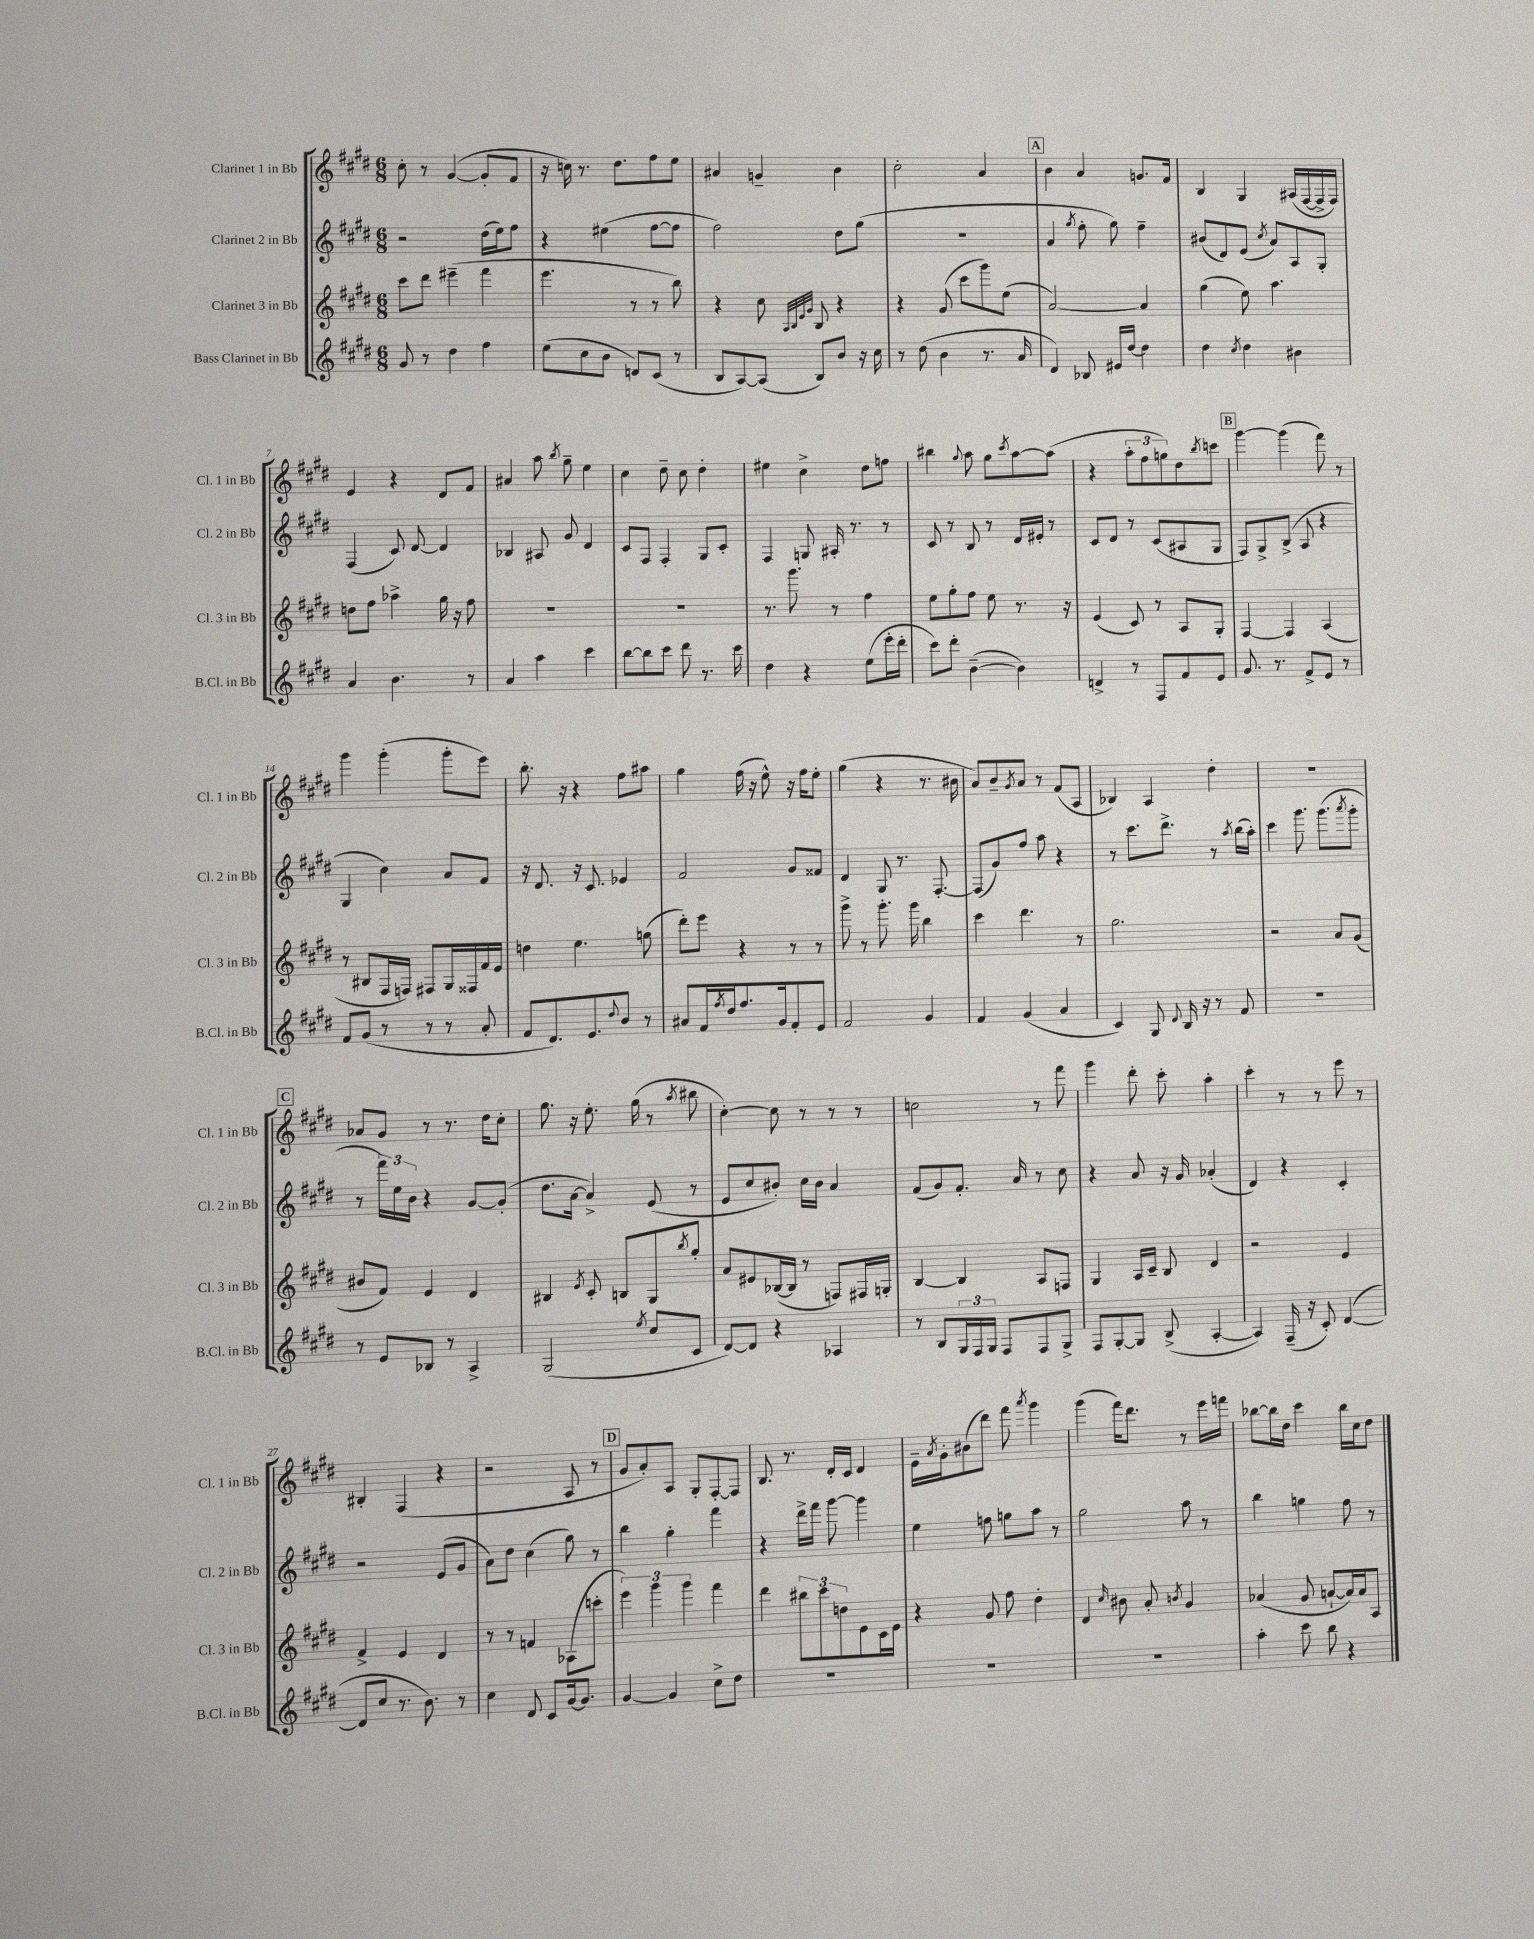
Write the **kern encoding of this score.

**kern	**kern	**kern	**kern
*staff4	*staff3	*staff2	*staff1
*clefG2	*clefG2	*clefG2	*clefG2
*k[f#c#g#d#]	*k[f#c#g#d#]	*k[f#c#g#d#]	*k[f#c#g#d#]
*M6/8	*M6/8	*M6/8	*M6/8
8g#	8ccc#	2r	8cc#'
8r	8ddd#	.	8r
4dd#	(4eee#~	.	([4g#
4ff#	4fff#	(16dd#	8g#']
.	.	16ee)	.
.	.	8ff#	8f#
=	=	=	=
(8ee	4.eee	4r	16r
.	.	.	16cc)
8cc#	.	.	8.r
8b	.	(4ee#	.
.	.	.	8.dd#
8d)	8r	.	.
(8c#	8r	[8ff#	8ff#
8r	8bb)	8ff#]	8ee
=	=	=	=
8B	4r	2ff#)	4a#
[8A)	.	.	.
(8A]	8cc#	.	4g~
.	32qqA	.	.
.	32qqB	.	.
.	32qqe	.	.
.	32qqg#	.	.
8B)	8B	.	.
8b	4r	8dd#	4b
16r	.	(8gg#	.
16cc#	.	.	.
=	=	=	=
8r	4r	2.r	2cc#'
(8dd#	.	.	.
4b	(8g#	.	.
.	8ccc#	.	.
8.r	8ggg#)	.	4a
.	(8ee	.	.
16a	.	.	.
=	=	=	=
4d#)	[2a)	4a	4b
.	.	8qgg#	.
8B-	.	8ff#'	4a
16e#	.	8gg#)	.
[16dd#	.	.	.
4dd#]	4a]	4ff#~	8.g
.	.	.	16f#
=	=	=	=
4dd#	(4gg#	(8b#	4B
.	.	8d#)	.
8qcc#	.	.	.
4dd#	8ee)	(8e	4G#
.	.	8qcc#	.
.	4.aa	8a)	.
4b#	.	8A	(16A#
.	.	.	[16F#
.	.	8G#'	16F#^]
.	.	.	16F#)
=	=	=	=
4a	8dd	(4F#	4e
.	8ff#	.	.
4.b	4aa-^	8c#)	4r
.	.	[8d#	.
.	16gg#	4d#]	8d#
.	16r	.	.
8r	8ff#	.	8f#
=	=	=	=
4a	2.r	4B-	4a#
4aa	.	8A#	8aa
.	.	.	8qbb
.	.	8g#	8gg#~
4ccc#	.	4d#	4ee
=	=	=	=
[8bb	2.r	8c#	4cc#
8bb]	.	8F#	.
8ccc#	.	4F#'	8dd#~
8ddd#	.	.	8cc#
8.r	.	8G#	4dd#'
.	.	8c#'	.
16ccc#	.	.	.
=	=	=	=
4dd#	8.r	4F#	4ee#
.	8.ggg#	.	.
4r	.	8G	4cc#^
.	8r	16A#'	.
.	.	8.r	.
(8ee	4ff#	.	8dd#
16eee'	.	8r	8ff
16ddd#'	.	.	.
=	=	=	=
8ccc#)	8ee	8c#	4bb#
8ddd#'	8gg#'	8r	.
.	.	.	8qqgg#
([4b~	8ff#	8B	8aa
.	8ee	8r	8gg#
.	.	.	8qccc#
4b])	8.r	16d#	[8aa
.	.	16e#'	.
.	.	8r	(8aa]
.	16r	.	.
=	=	=	=
4d^	(4e	8c#	4r
.	.	8d#	.
8r	8c#)	8r	12aa'
.	.	.	12ff#
8F#	8r	(8c#	.
.	.	.	12gg)
8f#	8A	8A#	8dd#
.	.	.	8qbb
8e	8G#'	8G#	8ccc
=	=	=	=
8.g#	[4F#	8F#)	[4ggg#
.	.	8G#^	.
8.r	.	.	.
.	4F#]	(8B^	(4ggg#]
8f#^	.	8A	.
8e	(4A	4r	8fff#)
8r	.	.	8r
=	=	=	=
8f#	8r	4G#	4ggg#
(8g#	8B#	.	.
8r	16F#	4cc#)	(4ggg#'
.	16F)	.	.
8r	8F#	.	.
8r	16G#	8a	8ggg#'
.	16F##	.	.
8a'	16f#	8f#	8eee)
.	16e	.	.
=	=	=	=
8f#	4dd	16r	8.bb'
.	.	8.d#	.
8.d#)	.	.	.
.	.	.	16r
.	4.ee	16r	4r
8.e	.	8.c#	.
8qqdd#	.	.	.
8b	.	4e-	8ff#
8r	(8gg	.	8aa#
=	=	=	=
8a#	8ddd#')	2f#	4gg#
16f#	8eee	.	.
8qff#	.	.	.
16dd#	.	.	.
8.ff#	4r	.	(16ff#
.	.	.	16r
.	.	.	8ee^^)
16g#	.	.	.
8f#'	8r	8g#	16r
.	.	.	16ff#
8e	8r	8f##	8ee'
=	=	=	=
2f#	8ggg#^	4d#	(4gg#
.	8r	.	.
.	8.ggg#'	8G#	4r
.	.	8.r	.
.	16ggg#	.	.
4g#	4bb	.	8.r
.	.	[8.F#'	.
.	.	.	16b#
=	=	=	=
4f#	4ccc#	(8F#]	8a)
.	.	8g#)	8b~
.	.	.	8qg#
(4g#	4.ddd#	8ff#	8a
.	.	8aa	8r
4a	.	4r	(8f#
.	8r	.	8A
=	=	=	=
4c#)	2.gg#	8r	4B-)
.	.	8.ccc#	.
8G#	.	.	4A
.	.	8.ddd#^	.
8qqd#	.	.	.
16B	.	.	.
16r	.	.	.
8r	.	8r	4dd#'
.	.	8qaa	.
8f#	.	(16bb	.
.	.	16aa')	.
=	=	=	=
2.r	2r	4ccc#	2.r
.	.	8.ggg#	.
.	.	(8.ggg#	.
.	8a	.	.
.	.	8qaaa	.
.	(8g#	8ggg#'	.
=	=	=	=
8r	8b#	8r	8a-
8e	8f#)	24fff#)	8g#
.	.	24ee	.
.	.	24b	.
8B-	4e	4r	8r
8r	.	.	8.r
4A^	4d#	[8g#	.
.	.	.	16dd#
.	.	(8g#']	8cc#'
=	=	=	=
(2G#	4B#	8.dd#	8.gg#
.	.	[16a	16r
.	8qe	.	.
.	8c#'	4a^])	8.ee'
.	8B	.	.
.	.	.	(16gg#
8qee	.	.	.
8cc#	8G#	(8e	8r
.	8qbb	.	8qaa
8c#	8gg#'	8r	8bb#
=	=	=	=
[8d#)	8a	8e	[4cc#')
8d#]	8e#	8cc#	.
4r	([16B-	8b#')	8cc#]
.	16B-]	.	.
.	8r	16cc#	8r
.	.	16b#	.
4A-	8F)	4a	8r
.	16F#	.	8r
.	16G'	.	.
=	=	=	=
8r	[4B	(8f#	2cc
8B	.	8g#)	.
24G#	4B]	8.f#'	.
24F#	.	.	.
24G#	.	.	.
8F#	.	.	.
.	.	16a	.
8F#	8A	8r	8r
8G#^	8F	8cc#	8fff#
=	=	=	=
8F#	4G#	4r	4ggg#
[8G#'	.	.	.
8G#]	16A	8a	8ddd#'
.	16c#~	.	.
(8B^	8B	16r	8ccc#'
.	.	16g#	.
[4A'	4d#	(4a-'	4aa'
=	=	=	=
4A])	2r	4d#)	4ccc#'
(16F#~	.	4r	8r
16r	.	.	.
8c#')	.	.	8r
([4d#	4e	4c#'	8eee
.	.	.	8r
=	=	=	=
8d#]	4f#^	2r	4B#'
8cc#	.	.	.
8.r	4e	.	(4F#
8.b)	.	.	.
.	4d#	(8e	4r
8r	.	8g#	.
=	=	=	=
4cc#	8r	8a)	2r
.	8r	8dd#	.
8d#	4f	(4cc#	.
8c#	.	.	.
[16g#	(8A-	8gg#)	8A
8.g#]	.	.	.
.	8ccc'	8r	8r
=	=	=	=
[4g#	6eee)	4bb	8g#
.	.	.	8a')
.	6ggg#	.	.
4g#]	.	4gg#'	8A
.	6ggg#	.	.
.	.	.	8G#'
8cc#^	4fff#	4fff#	[8F#'
8dd#	.	.	8F#]
=	=	=	=
2.r	4ddd#	4r	8.B
.	.	.	8.r
.	12bb#	16ddd#^	.
.	.	16fff#	.
.	12ccc#	.	.
.	.	[8ggg#	16d#'
.	12dd	.	.
.	.	.	16c#
.	8e	4ggg#]	4d#
.	16c#	.	.
.	16e	.	.
=	=	=	=
2.r	4r	4ee	16e~
.	.	.	8qa
.	.	.	16g#'
.	.	.	(8b#
.	8g#	8ff	8ddd#)
.	8ff#	8gg	8fff#
.	.	.	8qaaa
.	4dd#'	8aa	4ggg#
.	.	8r	.
=	=	=	=
2.r	4d#	2gg#	(4ggg#
.	16qqcc#	.	.
.	8b#	.	16fff#)
.	.	.	8.ddd#
.	8a'	.	.
.	8qb	.	.
.	4g#	8aa	8r
.	.	8r	16eee
.	.	.	16fff
=	=	=	=
4aa'	(4a-	4bb	[8bb-
.	.	.	16bb-]
.	.	.	16dd#
8ccc#	8g#	4gg	4ccc#
8bb	[8a`	.	.
4r	16a])	8ff#	16bb-
.	16a	.	16cc#
.	8A	8r	8dd#
==	==	==	==
*-	*-	*-	*-
